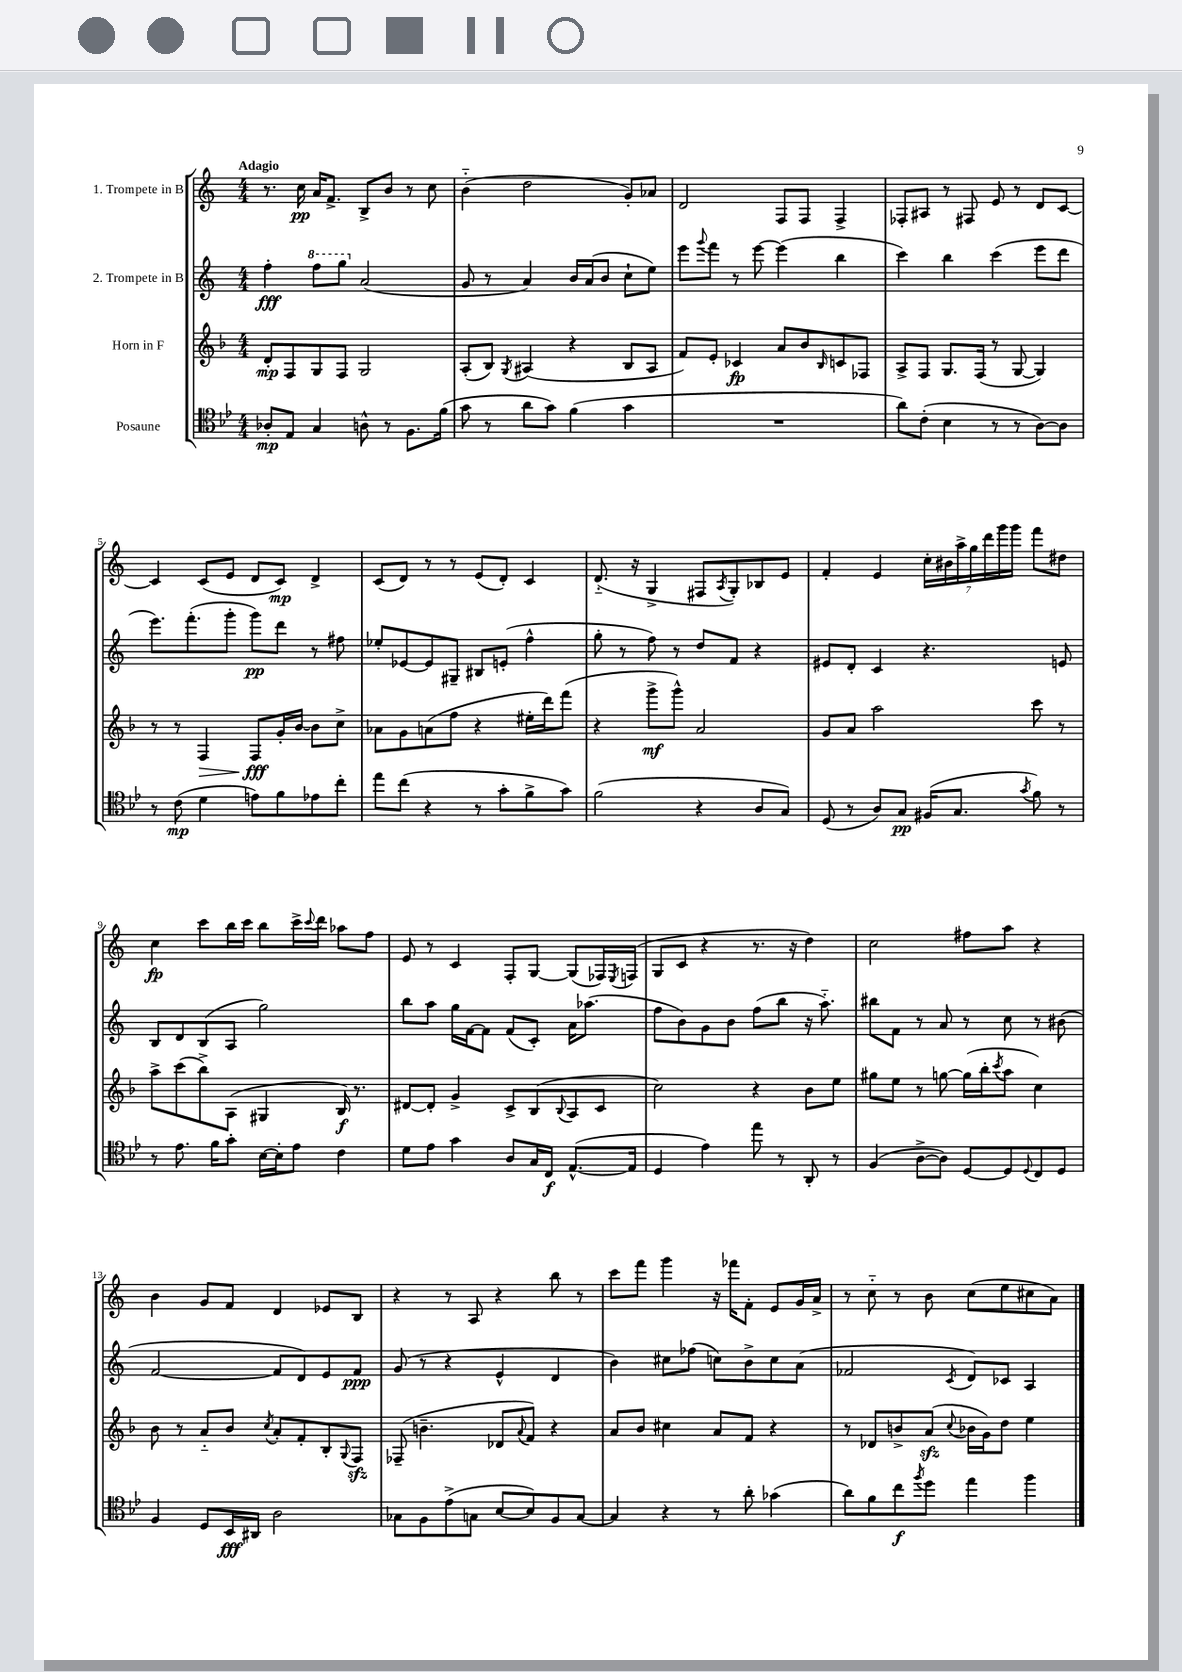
<<
\new StaffGroup <<
\new Staff = "s0" \with { instrumentName = "1. Trompete in B" } {
    \clef treble \key c \major \numericTimeSignature \time 4/4 \tempo "Adagio"
    r8. c''16\pp a'16 f'8.-> b8-> b'8 r8 c''8 |
    b'4-_( d''2 g'8-.) aes'8 |
    d'2 f8 f8 f4-> |
    fes8-. ais8 r8 fis8 e'8 r8 d'8 c'8~ |
    c'4 c'8( e'8 d'8 c'8\mp) d'4-> |
    c'8( d'8) r8 r8 e'8( d'8-.) c'4 |
    d'8.-_( r16 g4-> fis8 \acciaccatura { a8 } g8-.) bes8 e'8 |
    f'4-. e'4 \tuplet 7/4 { c''16-. bis'16 a''16-> g''16 d'''16 g'''16 g'''16 } f'''8 dis''8 |
    c''4\fp c'''8 b''16 c'''16 b''8 c'''16-> \appoggiatura { c'''8 } d'''16 aes''8 f''8 |
    e'8 r8 c'4 f8-. g8~ g8( fes16) \acciaccatura { e8 } f16( |
    g8 c'8 r4 r8. r16 d''4) |
    c''2 fis''8 a''8 r4 |
    b'4 g'8 f'8 d'4 ees'8 b8 |
    r4 r8 a8 r4 b''8 r8 |
    c'''8 f'''8 g'''4 r16 fes'''16 f'8-. e'8 g'16 a'16-> |
    r8 c''8-_ r8 b'8 c''8( e''8 cis''8 a'8) \bar "|." |
}
\new Staff = "s1" \with { instrumentName = "2. Trompete in B" } {
    \clef treble \key c \major \numericTimeSignature \time 4/4
    f''4-.\fff \ottava #1 f'''8 g'''8 \ottava #0 a'2( |
    g'8 r8 a'4) b'16 a'16( b'8 c''8-! e''8) |
    e'''8 \appoggiatura { g'''8 } f'''8 r8 e'''8~ e'''4( b''4 |
    c'''4) b''4 c'''4( e'''8 d'''8 |
    e'''8.) f'''8.-.( g'''8-. g'''8\pp) d'''8 r8 fis''8 |
    ees''8-. ees'8~ ees'8 gis8-- bis8 e'8-.( f''4-^ |
    g''8-. r8 f''8) r8 d''8 f'8 r4 |
    eis'8 d'8-. c'4 r4. e'8 |
    b8 d'8 b8( a8 g''2) |
    b''8 a''8 g''16 f'16~ f'8 f'8( c'8-.) a'16 aes''8.( |
    f''8 b'8) g'8 b'8 f''8( b''8 r16 a''8.-_) |
    bis''8 f'8 r8 a'8 r8 c''8 r8 bis'8( |
    f'2~ f'8 d'8) e'8 f'8\ppp |
    g'8( r8 r4 e'4-^ d'4 |
    b'4) cis''8 fes''8( c''8) b'8-> c''8 a'8( |
    fes'2 \acciaccatura { c'8 } d'8) ces'8 a4 \bar "|." |
}
\new Staff = "s2" \with { instrumentName = "Horn in F" } {
    \clef treble \key f \major \numericTimeSignature \time 4/4
    d'8-.\mp f8 g8 f8 g2 |
    a8-.( bes8) \acciaccatura { g8 } ais4( r4 bes8 ais8 |
    f'8) e'8-. ces'4\fp a'8 bes'8 \grace { bes16 } c'8 fes8 |
    a8-> f8 g8. f16( r8 g8~ g4) |
    r8 r8 f4\> f8\fff\! g'16-. bes'16~ bes'8 c''8-> |
    aes'8 g'8 a'8( f''8 r4 eis''16-. d'''16) f'''8( |
    r4 g'''8->\mf g'''8-^) a'2 |
    g'8 a'8 a''2 c'''8 r8 |
    a''8-> c'''8( bes''8->) a8( gis4 bes16\f) r8. |
    dis'8~ dis'8-. g'4-> c'8-> bes8( \appoggiatura { bes8 } a8 c'8 |
    c''2) r4 bes'8 e''8 |
    gis''8 e''8 r8 g''8~ g''16( bes''16-. \acciaccatura { c'''8 } a''8 c''4) |
    bes'8 r8 a'8-_ bes'8 \acciaccatura { c''8 } a'8-. f'8-. bes8-. \appoggiatura { g8 } f8\sfz |
    fes8--( b'4.-- des'8 \appoggiatura { a'8 } f'8) r4 |
    a'8 bes'8 cis''4 a'8 f'8 r4 |
    r8 des'8 b'8-> a'8\sfz( \appoggiatura { c''8 } bes'16 g'16) d''8 e''4 \bar "|." |
}
\new Staff = "s3" \with { instrumentName = "Posaune" } {
    \clef tenor \key bes \major \numericTimeSignature \time 4/4
    aes8-.\mp ees8 g4 a8-^ r8 f8. f'16( |
    g'8 r8 a'8 g'8) f'4( g'4 |
    R1 |
    a'8) c'8-.( bes4 r8 r8 a8~) a8 |
    r8 c'8\mp( d'4 e'8) f'8 ees'8 c''8-. |
    ees''8 c''8( r4 r8 g'8-. f'8-> g'8) |
    f'2( r4 a8 g8) |
    d8( r8 a8) g8\pp fis16( g8. \acciaccatura { g'8 } f'8) r8 |
    r8 ees'8. f'16 g'8-. bes16~ bes16-. ees'8 c'4 |
    d'8 ees'8 g'4 a8 g16 c16\f ees8.~-^( ees16 |
    d4 ees'4) ees''8 r8 a,8-. r8 |
    f4( a8~-> a8) d8~ d8 \appoggiatura { d8 } c8 d8 |
    f4 d8 bes,16\fff ais,16 a2 |
    ges8 f8 ees'8->( g8 bes8~ bes8) f8 g8~ |
    g4 r4 r8 a'8-. ges'4( |
    a'8) f'8 c''8\f \acciaccatura { f''8 } d''8 ees''4 f''4 \bar "|." |
}
>>
>>
